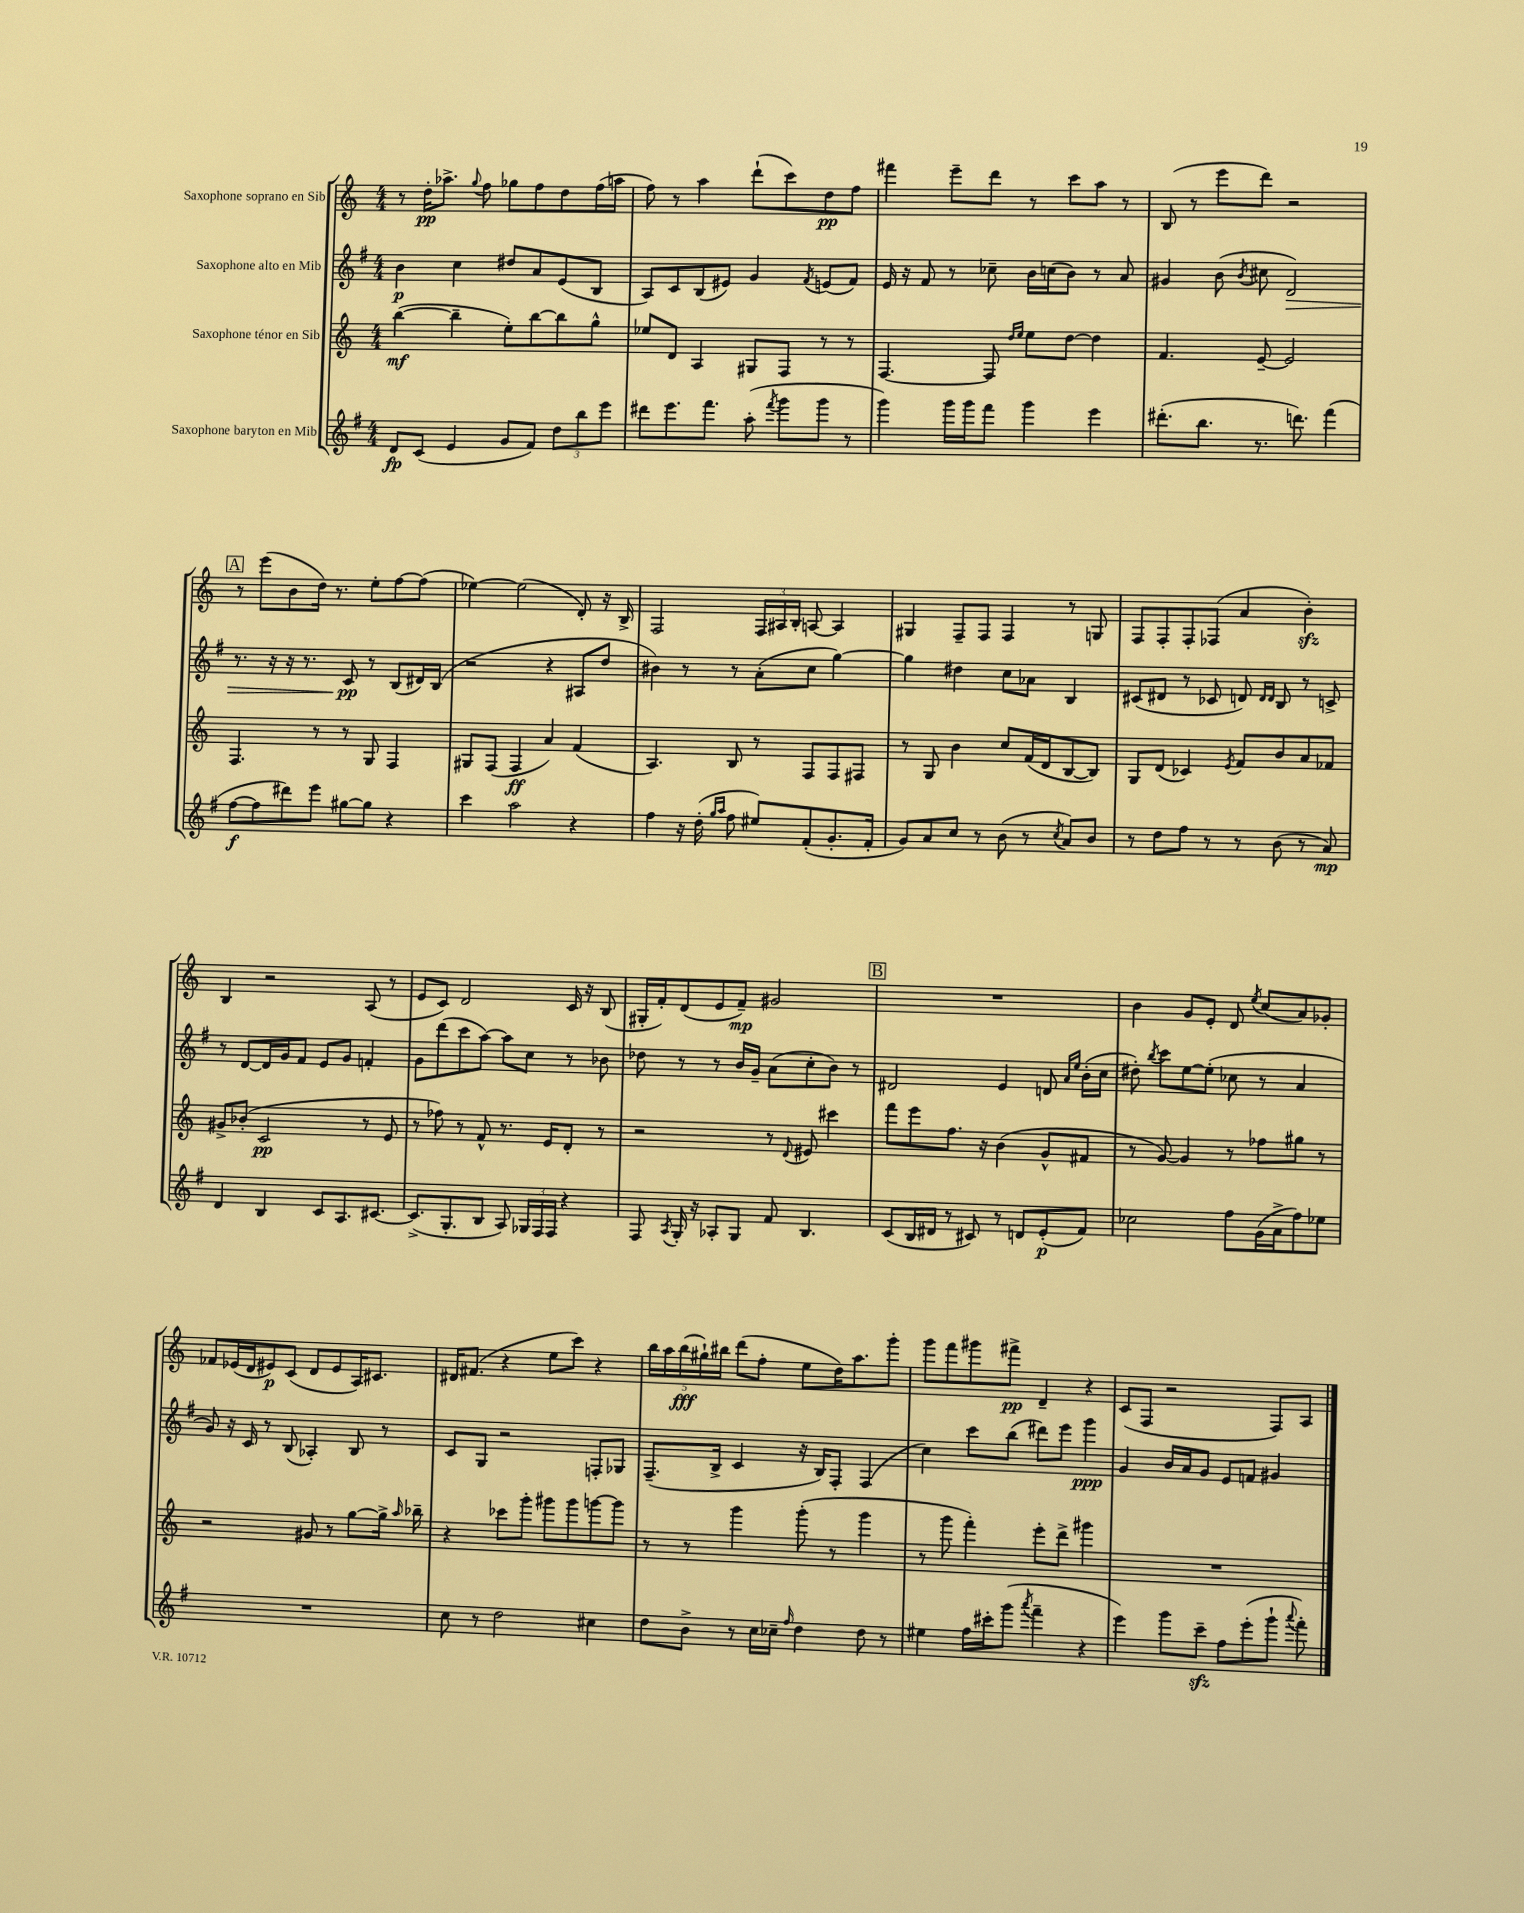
<<
\new StaffGroup <<
\new Staff = "s0" \with { instrumentName = "Saxophone soprano en Sib" } {
    \clef treble \key c \major \numericTimeSignature \time 4/4
    \autoBeamOff r8 d''16[-.\pp aes''8.]-> \appoggiatura { g''8 } f''8 ges''8[ f''8 d''8 f''16( a''16] |
    f''8) r8 a''4 d'''8[-!( c'''8) d''8\pp f''8] |
    fis'''4 e'''8[-- d'''8] r8 c'''8[ a''8] r8 |
    b8( r8 e'''8[ d'''8]) r2 |
    \mark \markup { \box "A" } r8 e'''8[( b'8 d''16]) r8. e''8[-. f''8~ f''8]( |
    ees''4~) ees''2( d'8-.) r16 b16-> |
    f2 \tuplet 3/2 { f16[ ais16 b16]-. } a8~ a4 |
    gis4 f8[-- f8] f4 r8 g8 |
    f8[ f8-. f8-. fes8]( a'4 b'4-.\sfz) |
    b4 r2 a8( r8 |
    e'8[ c'8]) d'2 c'16 r16 b8( |
    gis16[-. f'16-.) d'8( e'8 f'8]--\mp) gis'2 |
    \mark \markup { \box "B" } R1 |
    b'4 g'8[ e'8]-. d'8 \acciaccatura { e''8 } c''8[( a'8) ges'8]-. |
    fes'8[ ees'16( d'16 eis'8\p) c'8]( d'8[ eis'8 a16) cis'8.] |
    dis'16[ fis'8.]( r4 e''8[ c'''8]) r4 |
    \tuplet 5/4 { b''16[ a''16 b''16\fff( gis''16-!) bis''16] } d'''8[( f''8]-. e''8[ d''16) a''8. g'''8]-. |
    g'''8[ f'''8 gis'''8 fis'''8]->\pp d'4-- r4 |
    c'8[( f8] r2 f8[) a8] \bar "|." |
}
\new Staff = "s1" \with { instrumentName = "Saxophone alto en Mib" } {
    \clef treble \key g \major \numericTimeSignature \time 4/4
    \autoBeamOff b'4\p c''4 dis''8[ a'8 e'8( b8] |
    a8[) c'8 b8( eis'8]) g'4 \acciaccatura { fis'8 } e'8[( fis'8]) |
    e'16 r16 fis'8 r8 ces''8-- b'16[ c''16( b'8]) r8 a'8 |
    gis'4 b'8( \acciaccatura { b'8 } cis''8 d'2\>) |
    \mark \markup { \box "A" } r8. r16 r16 r8. c'8\pp\! r8 b8[( dis'16) b16]( |
    r2 r4 ais8[ d''8] |
    bis'4) r8 r8 a'8[-.( c''8] g''4~) |
    g''4 dis''4 c''8[ aes'8] b4 |
    cis'8[( dis'8] r8 ces'8 d'8) \grace { d'16[ d'16] } b8 r8 c'8-> |
    r8 d'8[~ d'16 g'16 fis'8] e'8[ g'8] f'4-. |
    g'8[ d'''8( c'''8 a''8]~) a''8[ c''8] r8 bes'8 |
    des''8 r8 r8 b'16[ g'16]-- a'8[( c''8-. b'8]) r8 |
    \mark \markup { \box "B" } dis'2 e'4 d'8 \grace { a'16[ e''16] } b'16[-.( c''16] |
    dis''8-.) \acciaccatura { b''8 } c'''8[ e''8~ e''8]-.( ces''8 r8 a'4 |
    g'8) r16 c'16 r8 b8( aes4-.) b8 r8 |
    c'8[ g8] r2 f8[-. ges8] |
    fis8.[--( b16]-> c'4 r16 b16[) fis8]-. fis4( |
    c''4) c'''8[ b''8]( dis'''8[) e'''8] g'''4\ppp |
    g'4 b'16[ a'16 g'8] e'8[ f'8] gis'4 \bar "|." |
}
\new Staff = "s2" \with { instrumentName = "Saxophone ténor en Sib" } {
    \clef treble \key c \major \numericTimeSignature \time 4/4
    \autoBeamOff b''4~\mf( b''4-- e''8[-.) b''8~ b''8 g''8]-^ |
    ees''8[ d'8] a4 gis8[ f8] r8 r8 |
    f4.~ f8 \grace { d''16[ e''16] } e''8[ d''8]~ d''4 |
    f'4. e'8~-- e'2 |
    \mark \markup { \box "A" } f4. r8 r8 g8 f4 |
    gis8[ f8]( f4\ff a'4) f'4( |
    a4.) b8 r8 f8[ f8 fis8] |
    r8 g8 b'4 c''8[ f'16( d'16 b8~ b8]) |
    g8[ d'8]( ces'4) \acciaccatura { e'8 } f'8[ b'8 a'8 fes'8] |
    gis'8[-> bes'8]-.( c'2\pp r8 e'8 |
    r8 fes''8) r8 f'8-^ r8. e'16[ d'8]-. r8 |
    r2 r8 \appoggiatura { d'8 } eis'8 cis'''4 |
    \mark \markup { \box "B" } f'''8[ e'''8 f''8.] r16 b'4( g'8[-^ fis'8] |
    r8 g'8~) g'4 r8 fes''8[ gis''8] r8 |
    r2 gis'8 r8 g''8[~ g''16]-> \grace { a''16 } bes''16-- |
    r4 ces'''8[ g'''8]-. gis'''8[ gis'''8 g'''8~ g'''8] |
    r8 r8 g'''4 g'''8-.( r8 g'''4 |
    r8 g'''8 f'''4-.) e'''8[-. d'''8]-> gis'''4 |
    R1 \bar "|." |
}
\new Staff = "s3" \with { instrumentName = "Saxophone baryton en Mib" } {
    \clef treble \key g \major \numericTimeSignature \time 4/4
    \autoBeamOff d'8[\fp c'8]( e'4 g'8[ fis'8]) \tuplet 3/2 { d''8[ b''8 e'''8] } |
    dis'''8[ e'''8. fis'''8.] a''8-.( \acciaccatura { fis'''8 } g'''8[ g'''8] r8 |
    g'''4) g'''16[ g'''16 fis'''8] g'''4 e'''4 |
    dis'''8.[-.( b''8.] r8. d'''8.) fis'''4( |
    \mark \markup { \box "A" } fis''8[~\f fis''8 dis'''8) e'''8] gis''8[~ gis''8] r4 |
    c'''4 a''2 r4 |
    fis''4 r16 d''16-.( \grace { g''16[ a''16] } fis''8 eis''8[) fis'8-.( g'8.-. fis'16]-. |
    g'8[) a'8 c''8] r8 b'8( r8 \acciaccatura { c''8 } a'8[) b'8] |
    r8 d''8[ fis''8] r8 r8 b'8( r8 a'8\mp) |
    d'4 b4 c'8[ a8. cis'8.]~ |
    cis'8.[->( g8.-. b8] a8) \tuplet 3/2 { ges16[ fis16 fis16] } r4 |
    fis8 \acciaccatura { a8 } g16-. r16 aes8[-. g8] fis'8 b4. |
    \mark \markup { \box "B" } c'8[( b16 dis'16] r8 cis'8) r8 d'8[ e'8-.\p( fis'8]) |
    ces''2 fis''8[ g'16( a'16-> fis''8) ees''8] |
    R1 |
    c''8 r8 d''2 cis''4 |
    d''8[ b'8]-> r8 c''16[ ces''16]-- \grace { fis''16 } d''4 d''8 r8 |
    eis''4 fis''16[ cis'''16-. g'''8]( \acciaccatura { a'''8 } fis'''4-- r4 |
    e'''4) g'''8[ c'''8]--\sfz fis''8[ e'''8-.( g'''8]-! \appoggiatura { a'''8 } fis'''8-.) \bar "|." |
}
>>
>>
\layout { \context { \Score \remove "Bar_number_engraver" } }
